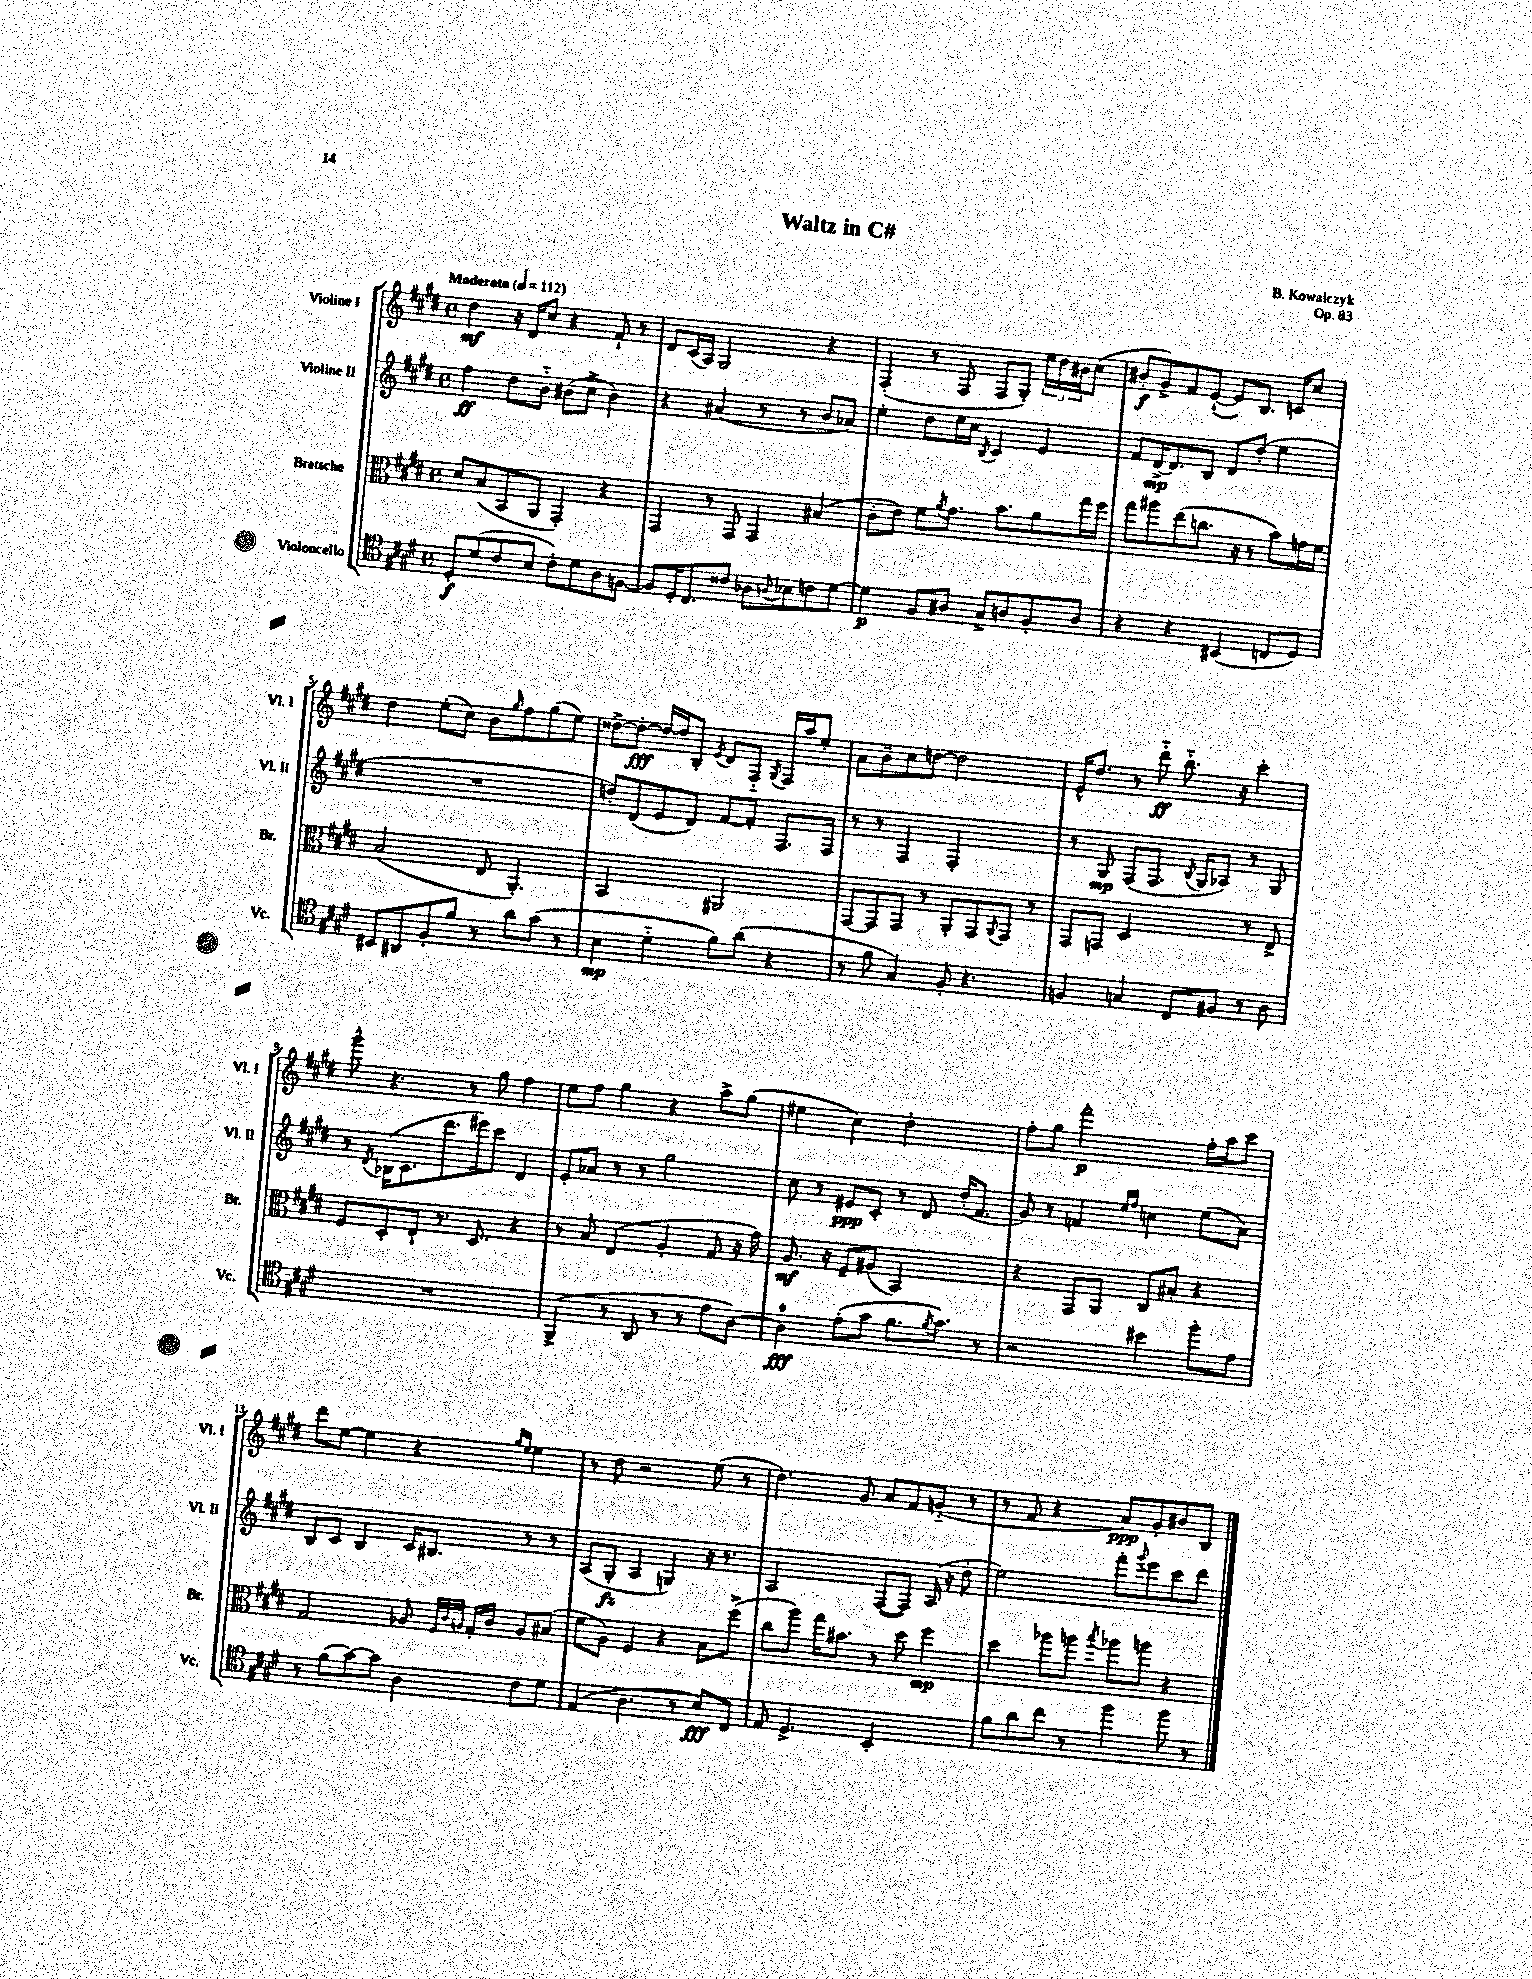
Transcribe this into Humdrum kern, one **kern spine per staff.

**kern	**kern	**kern	**kern
*staff4	*staff3	*staff2	*staff1
*clefC4	*clefC3	*clefG2	*clefG2
*k[f#c#g#d#]	*k[f#c#g#d#]	*k[f#c#g#d#]	*k[f#c#g#d#]
*M4/4	*M4/4	*M4/4	*M4/4
*met(c)	*met(c)	*met(c)	*met(c)
*MM112	*MM112	*MM112	*MM112
8D#'	8d#	4ff#	4dd#
(8d#	(8B	.	.
8c#	8BB	8dd#	16r
.	.	.	16d#
8B	8AA	8b'~	8cc#
8c#')	4GG#')	(8b#	4r
8d#	.	8cc#^	.
8A	4r	4b#)	8f#`
[8F	.	.	8r
=	=	=	=
8F]	4GG#	4r	8d#
16D#'	.	.	(16c#
8.C#	.	.	16A)
.	8r	(4a#	2G#
8c##	8GG#	.	.
8A-	4GG#	8r	.
8qqA	.	.	.
8B-	.	8r	.
8c	(4B#	8b	4r
[8d#	.	8a-)	.
=	=	=	=
4d#]	8c#'	4ee'	(4F#'
.	8e)	.	.
8F#	8f#	8dd#	8r
.	8qa	.	.
8A#	8.g#	16ee	8F#
.	.	16cc#	.
.	.	8qB	.
8G#^	.	4c#	8F#
.	8.b	.	.
8A	.	.	8G#')
8F#'	8a	4e	24ee
.	.	.	24dd#
.	.	.	24b#
8A	16gg#	.	(8cc#
.	16ff#	.	.
=	=	=	=
4r	8gg#	8f#	8b#'
.	8aa#	[16d#^	8g#^)
.	.	8.d#]	.
4r	(8ee	.	8f#
.	8.cc	8B	([8e`
(4BB#	.	8d#	8e])
.	16r	.	.
.	8r	(8dd#'	8.B
8C	8b)	4ee	.
.	.	.	16c
8D#)	16g	.	8cc#
.	16f#	.	.
=	=	=	=
8BB#	(2B	1r	4dd#
8AA#	.	.	.
8F#'	.	.	(8ee'
8f#	.	.	8cc#)
8r	8E	.	8b
.	.	.	16qqgg#
8a	4.AA')	.	8ff#
(8g#	.	.	(8gg#
8r	.	.	8ee)
=	=	=	=
4B	2BB	8dd')	[8dd##^
.	.	(8d#	8dd##'_
4d#'~	.	8e	16dd##_
.	.	.	16dd##]
.	.	8d#)	8B'
.	.	.	8qe
8f#)	2AA#	[8f#	8d#
(8a	.	8f#']	8F#'~
.	.	.	8qG#
4r	.	8.F#	16F#
.	.	.	16aa
.	.	.	8ee'
.	.	16F#	.
=	=	=	=
8r	[8GG#	8r	8a
8f#	8GG#]	8r	8b~
4G#)	8GG#	4F#	8cc#
.	8r	.	[8dd
8F#'	8AA'	2F#'	2dd]
4.r	8GG#	.	.
.	8qqAA	.	.
.	8GG#	.	.
.	8r	.	.
=	=	=	=
4F	8GG#	8r	16e^^
.	.	.	8.dd#
.	8GG	8G#	.
4G	2D#	(8F#	8r
.	.	8.F#	8ddd#'~
8C#	.	.	8.bb'~
.	.	8qB	.
.	.	16G#	.
8F#	.	8A-)	.
.	.	.	16r
8r	8r	8r	4ccc#'
8A	8E^	8G#	.
=	=	=	=
1r	8F#	8r	8ggg#^^
.	.	8qd#	.
.	8D#'	(16B-	4.r
.	.	8.c#	.
.	8E`	.	.
.	8.r	8.ddd#	.
.	.	.	8r
.	8.D#	16eee#)	.
.	.	8ccc#	8gg#
.	4r	4d#	4ff#
=	=	=	=
(4FF#^	8r	8e'	8ee
.	8B	8a-	8ff#
8r	(4E	8r	4gg#
8AA	.	8r	.
8r	4A'	2gg#	4r
8r	.	.	.
8e	8G#	.	8aa^
[8A)	16r	.	(8gg#
.	16g#)	.	.
=	=	=	=
4A]	8.A	8cc#	4ee#
.	.	8r	.
.	16r	.	.
(8e'	8F#~	8e#	4cc#)
8g#	(8A#	8c#'	.
8.f#	2BB)	8r	2dd#'
.	.	8d#	.
8qf#	.	.	.
8.g#)	.	.	.
.	.	(16dd#'	.
.	.	8.f#	.
8r	.	.	.
=	=	=	=
2r	4r	8g#)	8ff#'
.	.	8r	8gg#
.	8GG#	4f	2fff#'
.	8AA	.	.
.	.	16qqee	.
.	.	16qqff#	.
4b#	8C#	4cc	.
.	8B#'	.	.
8ff#'	4r	(8ee	16ff#'
.	.	.	16aa
8e	.	8a)	8ccc#
=	=	=	=
8r	2G#	8B	8ddd#
(8f#	.	8c#	[8ee
[8g#)	.	4B	4ee]
8g#]	.	.	.
4A	8A-	16c#	4r
.	.	8.B#	.
.	32qqF#	.	.
.	32qqc#	.	.
.	32qqA	.	.
.	16G#'	.	.
.	16c#	.	.
.	.	.	16qqgg#
.	.	.	16qqee
8c#	8A	8r	4ee
8d#	(8B#	8r	.
=	=	=	=
(4E	8f#	(8A	8r
.	8A)	8G#'	8dd#
4.A	4F#	4A	2r
.	4r	4G)	.
8r	.	.	.
8B)	8B	16r	(8ee
.	.	8.r	.
8C#	(8ff#^	.	8r
=	=	=	=
8E	8cc#	2A	4.dd#)
4.D#^	8aa)	.	.
.	16gg#	.	.
.	8.b#	.	.
.	.	.	8g#
2BB'	8r	([8F#	8a
.	8dd#	8F#])	8f#
.	4ff#	(16A	(8g'~
.	.	16r	.
.	.	8dd#'	8r
=	=	=	=
8f#	4dd#	2ee)	8r
8a	.	.	8f#
8cc#	8aa-	.	4r
8r	8aa	.	.
.	8qbb	.	.
4ff#	8aa-	8fff#'	8a)
.	.	8qqggg#	.
.	8aa	8eee	8g#'
8ff#	4r	8ccc#	8b#
8r	.	8ddd#	8B
==	==	==	==
*-	*-	*-	*-
